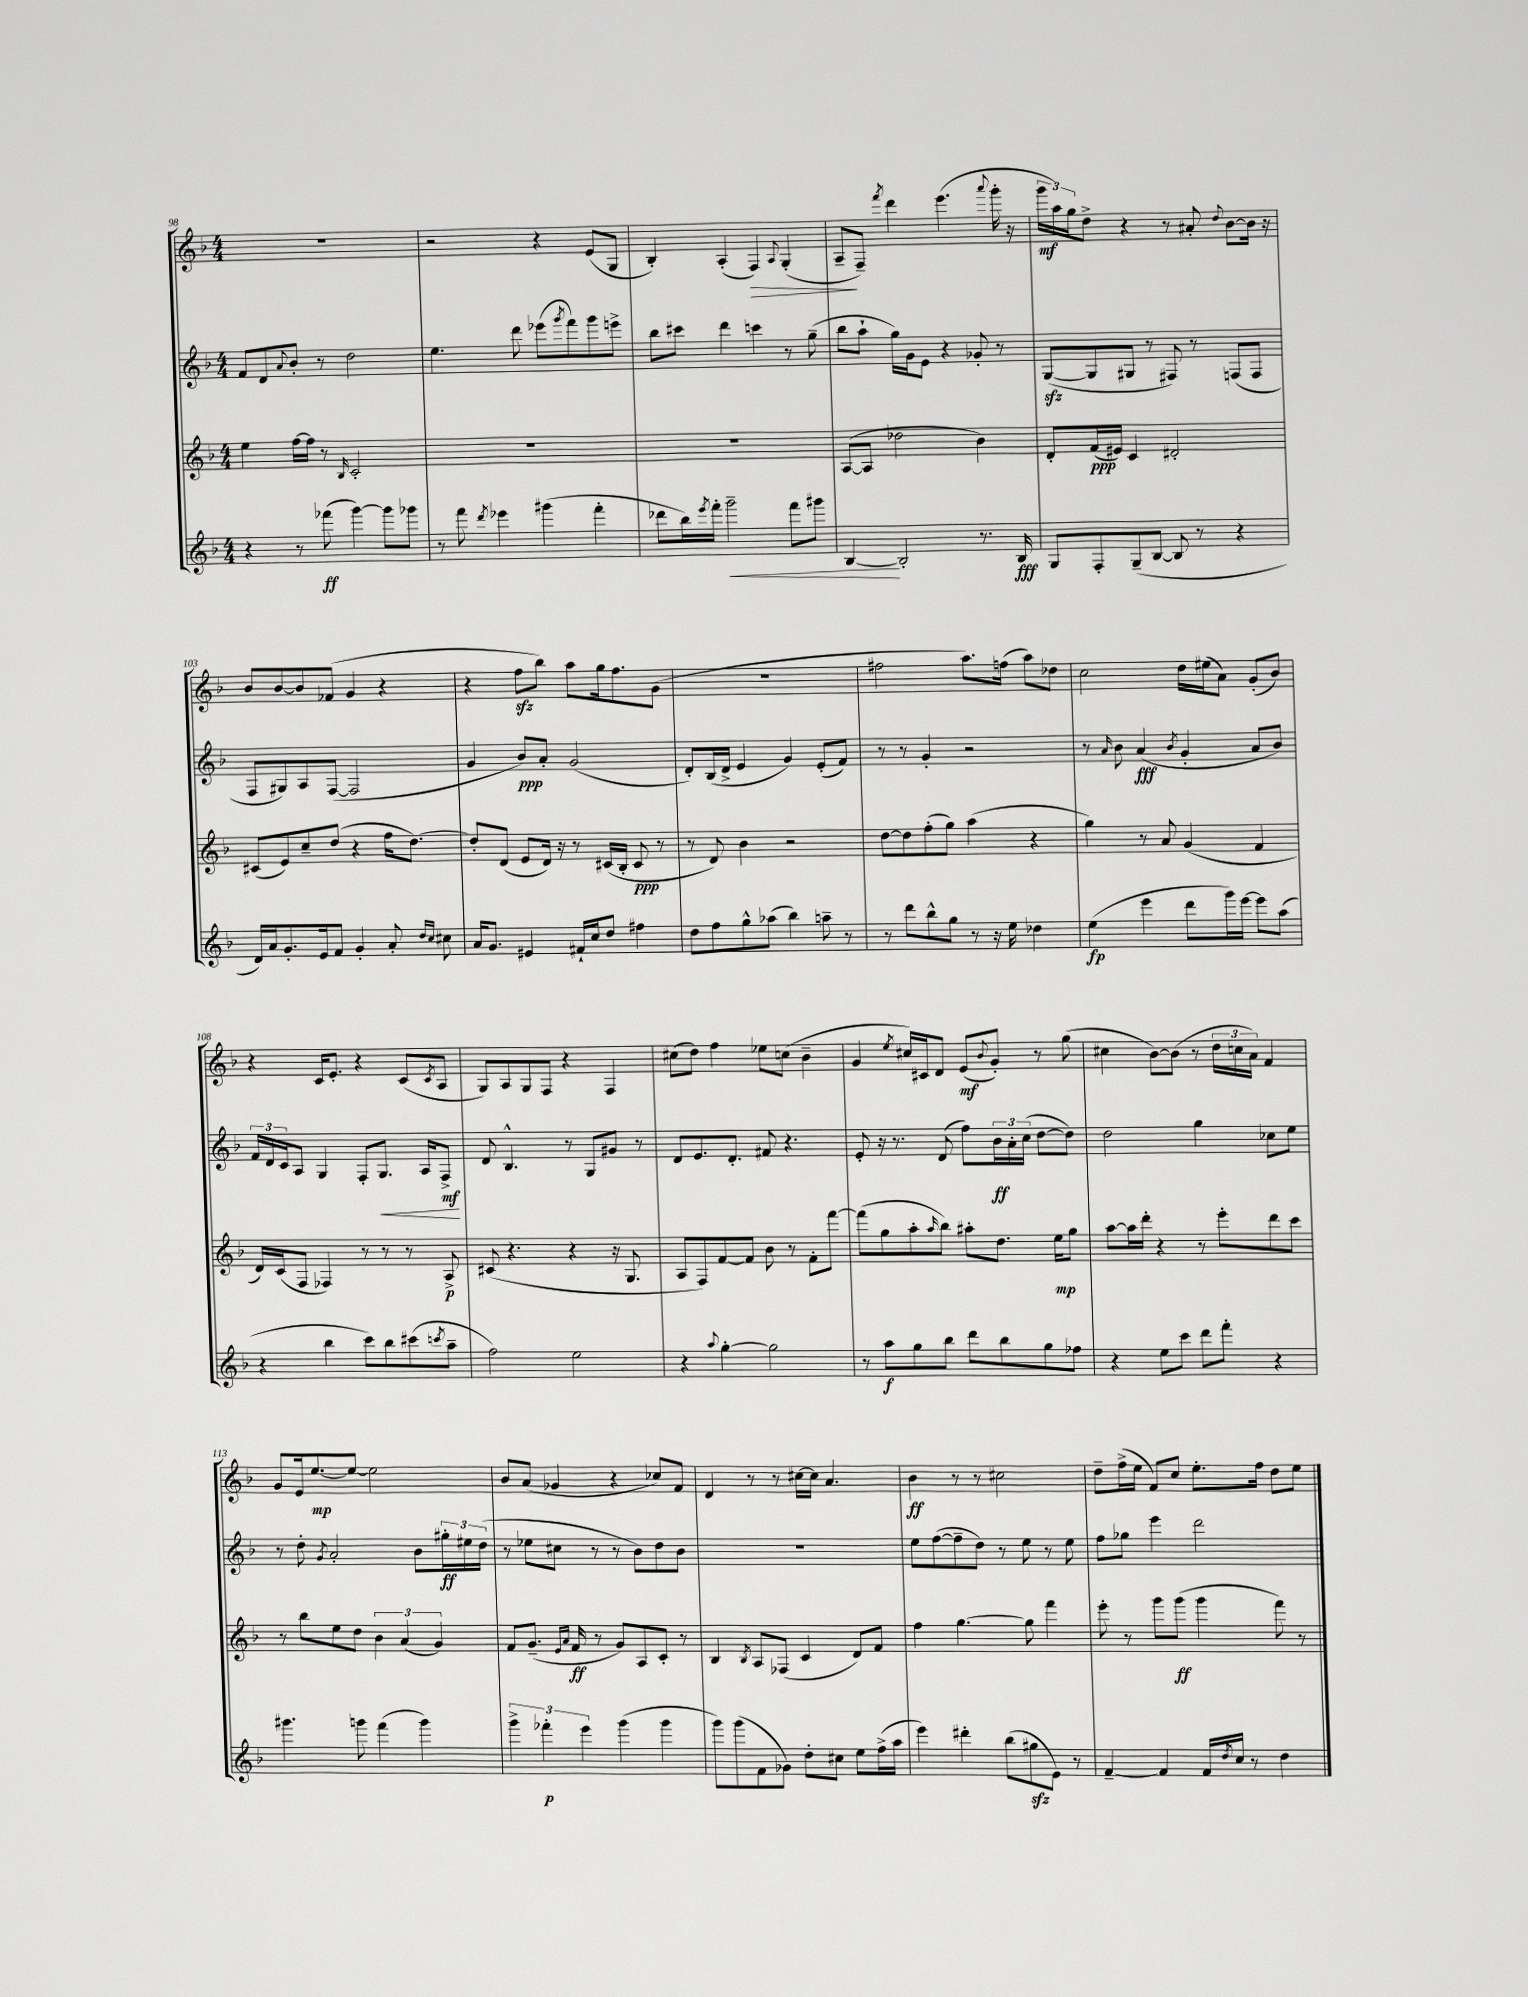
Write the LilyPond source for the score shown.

<<
\new StaffGroup <<
\new Staff = "s0" {
    \clef treble \key f \major \numericTimeSignature \time 4/4
    R1 |
    r2 r4 e'8( g8 |
    bes4-.) a4-.( f4\>) \appoggiatura { a8 } g4-.( |
    a8--\! f8--) \acciaccatura { f'''8 } d'''4 e'''4.( \appoggiatura { a'''8 } g'''16-. r16 |
    \tuplet 3/2 { g'''16\mf a''16) g''16 } d''8-> r4 r8 ais'8-. \appoggiatura { d''8 } bes'8~ bes'16 r16 |
    bes'8 bes'8~ bes'8 fes'8( g'4 r4 |
    r4 f''8\sfz bes''8) a''8 g''16 f''8. g'8( |
    R1 |
    fis''2 a''8.) f''16( a''8) des''8 |
    c''2 d''16 eis''16( a'8) g'8-.( bes'8) |
    r4 c'16 e'8.-. r4 c'8( \acciaccatura { c'8 } a8 |
    g8) a8 g8 f8 r4 f4 |
    cis''8( d''8) f''4 ees''8 c''8( bes'4-- |
    g'4 \acciaccatura { e''8 } cis''16) cis'16 d'8 e'8\mf( \appoggiatura { bes'8 } g'8-.) r8 g''8( |
    cis''4 bes'8~) bes'8( r8 \tuplet 3/2 { d''16 c''16 a'16) } f'4 |
    g'8 e'16 e''8.~\mp e''8~ e''2 |
    bes'8 a'8( ges'4 r4 ces''8) f'8 |
    d'4 r8 r8 cis''16~ cis''16 a'4. |
    bes'4\ff r8 r8 cis''2 |
    d''8-- f''16->( e''16 f'8) c''8 e''8.-. f''16 d''8 e''8 \bar "|." |
}
\new Staff = "s1" {
    \clef treble \key f \major \numericTimeSignature \time 4/4
    f'8 d'8 \appoggiatura { a'8 } bes'8-. r8 d''2 |
    e''4. d'''8 ees'''8( \acciaccatura { g'''8 } f'''8) g'''8 e'''8-> |
    bes''8 cis'''8 d'''4 c'''4 r8 g''8--( |
    bes''8 a''8-! g''16) g'16 e'8 r4 ges'8-. r8 |
    g8~\sfz( g8 gis8 r8 fis8) r8 f8( f8 |
    f8 gis8) a8 f8~( f2 |
    g'4 bes'8\ppp) a'8-. g'2( |
    d'8-.) bes16( d'16-> e'4 g'4) e'8-.( f'8) |
    r8 r8 g'4-. r2 |
    r8 \grace { a'16 } bes'8 a'4\fff( \acciaccatura { bes'8 } g'4-. a'8 bes'8) |
    \tuplet 3/2 { f'16 d'16 c'16 } a8 g4 f8-. g8.\< a16 f8->\mf\! |
    d'8 bes4.-^ r8 g8 gis'8 r8 |
    d'8 e'8. d'8.-. fis'8 r4. |
    e'8-. r16 r8. d'8( f''8) \tuplet 3/2 { bes'16\ff a'16-. c''16( } d''8~ d''8) |
    d''2 g''4 ces''8 e''8 |
    r8 d''8-. \acciaccatura { g'8 } a'2-. bes'8 \tuplet 3/2 { gis''16-.\ff eis''16 d''16( } |
    r8 ees''8 cis''8 r8 r8 bes'8) d''8 bes'8 |
    R1 |
    e''8 f''8~( f''8-- d''8) r8 e''8 r8 e''8 |
    f''8 ges''8 e'''4 d'''2 \bar "|." |
}
\new Staff = "s2" {
    \clef treble \key f \major \numericTimeSignature \time 4/4
    e''4 f''16~ f''16 r8 \grace { bes16 } c'2-. |
    R1 |
    R1 |
    a8~( a8 des''2 bes'4) |
    d'8-. f'16\ppp( eis'16) c'4 dis'2-. |
    cis'8( e'8) c''8-- d''8( r4 f''16 d''8.~) |
    d''8-. d'8( e'8 d'16) r16 r8 cis'16( bes16-. cis'8\ppp r8 |
    r8 d'8) bes'4 r2 |
    d''8~ d''8 f''8-.( g''8) a''4( r4 |
    g''4) r8 a'8 g'4( f'4 |
    d'16) c'16( f8 fes4) r8 r8 r8 a8->\p |
    cis'8( r4. r4 r16 g8. |
    a8 f8) f'8~ f'8 bes'8 r8 f'8-. f'''8~ |
    f'''8( g''8 a''8-. \grace { a''16 } bes''8) ais''8-. d''8. e''16\mp g''8 |
    a''8~ a''16 d'''16-. r4 r8 e'''8-. d'''8 c'''8 |
    r8 bes''8 e''8 d''8 \tuplet 3/2 { bes'4 a'4( g'4) } |
    f'8 g'8.--( \grace { e'16 a'16 } f'16\ff r8 g'8) a8 c'8-. r8 |
    bes4 \acciaccatura { bes8 } a8 fes8( c'4 d'8) f'8 |
    f''4 g''4.~ g''8 f'''4 |
    e'''8-. r8 g'''8 g'''8\ff( g'''4 f'''8) r8 \bar "|." |
}
\new Staff = "s3" {
    \clef treble \key f \major \numericTimeSignature \time 4/4
    r4 r8 fes'''8\ff( g'''4~) g'''8 ges'''8 |
    r8 f'''8 \acciaccatura { d'''8 } ees'''4 gis'''4( f'''4-. |
    des'''8 bes''16) \acciaccatura { e'''8 } f'''16-. g'''2--\< f'''8 gis'''8 |
    bes4~\! bes2-. r8. bes16\fff |
    g8 f8-. g8--( bes8~ bes8 r8 r4 |
    d'16) a'16 g'8.-. e'16 f'8 g'4-. a'8-. \grace { d''16 c''16 } cis''8 |
    a'16 g'8. eis'4 fis'16-! c''16 d''8 fis''4 |
    d''8 f''8 g''8-^ aes''8( bes''4) a''8-- r8 |
    r8 d'''8 bes''8-^ g''8 r8 r16 e''16 des''4 |
    e''4\fp( e'''4 d'''8 g'''16) e'''16~ e'''8 a''8( |
    r4 bes''4 c'''8) bes''8 cis'''8( \acciaccatura { c'''8 } a''8-- |
    f''2) e''2 |
    r4 \appoggiatura { a''8 } g''4~-. g''2 |
    r8 a''8\f g''8 bes''8 d'''8 bes''8 g''8 fes''8 |
    r4 e''8 c'''8 d'''8 f'''8-. r4 |
    gis'''4. g'''8 f'''4( g'''4) |
    \tuplet 3/2 { g'''4-> fes'''4-.\p e'''4 } g'''4( g'''4 |
    g'''8) g'''8( f'8 ges'8) d''8-. cis''8 e''8 f''16->( a''16 |
    e'''4) dis'''4-. bes''8( gis''8\sfz e'8) r8 |
    f'4~-- f'4 f'16 \acciaccatura { d''8 } c''16 r8 d''4 \bar "|." |
}
>>
>>
\layout { \context { \Score currentBarNumber = #98 } }
